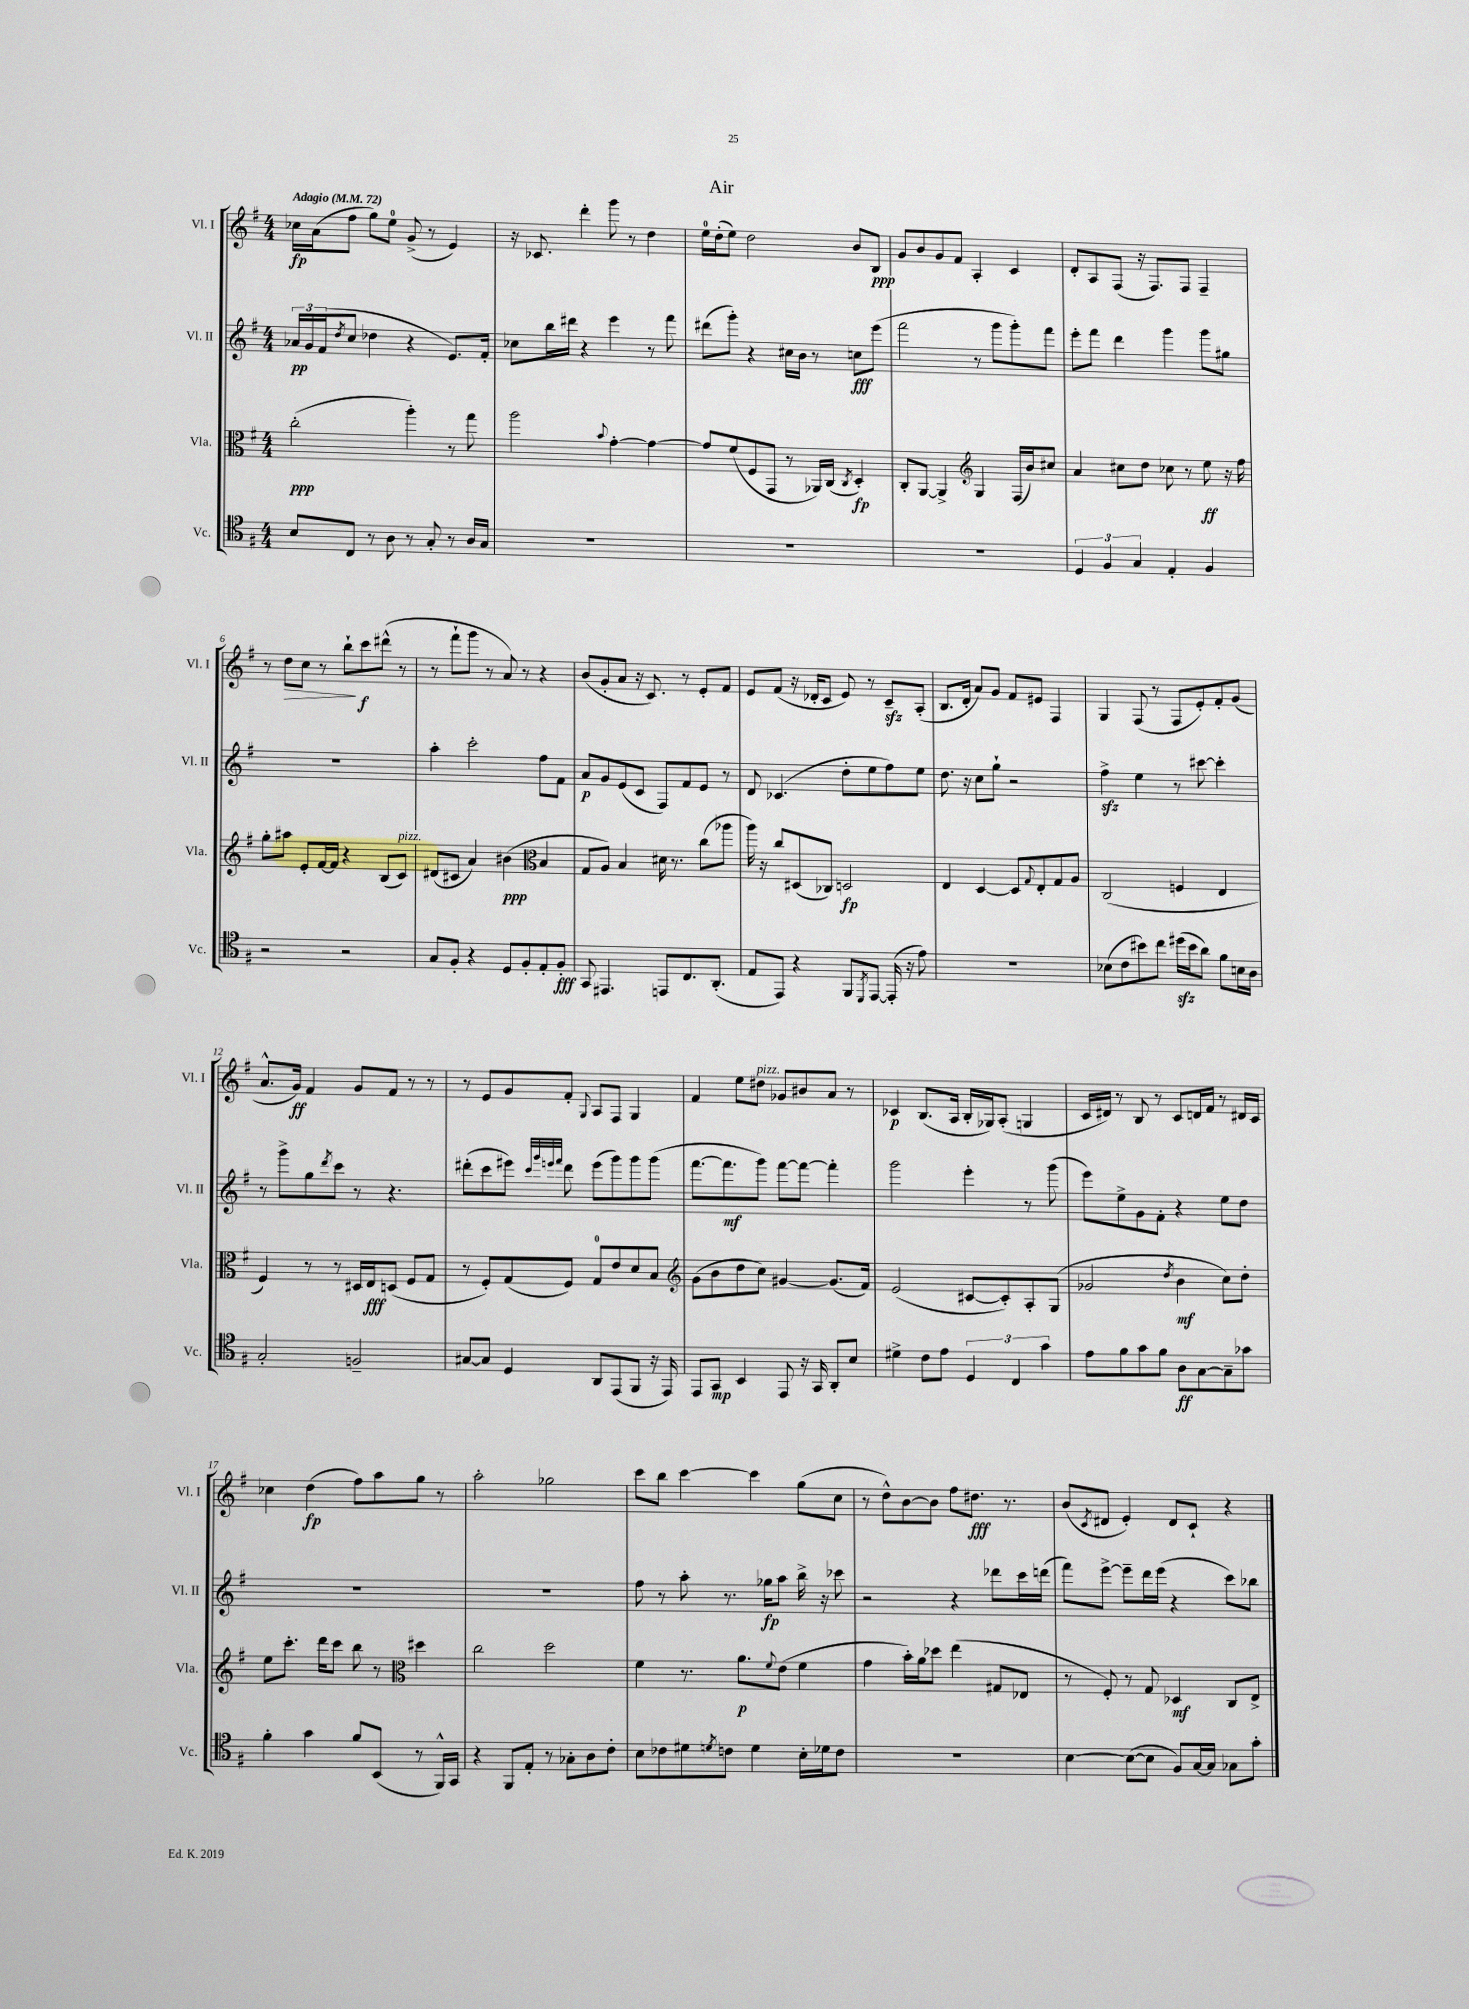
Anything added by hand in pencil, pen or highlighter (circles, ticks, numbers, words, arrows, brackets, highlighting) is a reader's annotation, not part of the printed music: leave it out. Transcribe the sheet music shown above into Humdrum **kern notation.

**kern	**dynam	**kern	**dynam	**kern	**dynam	**kern	**dynam
*part4	*part4	*part3	*part3	*part2	*part2	*part1	*part1
*staff4	*staff4	*staff3	*staff3	*staff2	*staff2	*staff1	*staff1
*I"Vc.	*	*I"Vla.	*	*I"Vl. II	*	*I"Vl. I	*
*I'Vc.	*	*I'Vla.	*	*I'Vl. II	*	*I'Vl. I	*
*clefC4	*	*clefC3	*	*clefG2	*	*clefG2	*
*k[f#]	*	*k[f#]	*	*k[f#]	*	*k[f#]	*
*M4/4	*	*M4/4	*	*M4/4	*	*M4/4	*
*MM72	*	*MM72	*	*MM72	*	*MM72	*
=1	=1	=1	=1	=1	=1	=1	=1
!	!	!	!	!	!	!LO:TX:a:B:t=Adagio	!
8B/L	.	(2cc'\	ppp	24a-X/LL	pp	16cc-X\LL	fp
.	.	.	.	24g/	.	.	.
.	.	.	.	.	.	(16a\J	.
.	.	.	.	(24f#/J	.	.	.
.	.	.	.	8qdd/	.	.	.
8C/J	.	.	.	8cc/J	.	8ff#\J	.
8r	.	.	.	4dd-X\	.	8gg\L)	.
8A\	.	.	.	.	.	8ee\J	.
8r	.	4aa'\)	.	4r	.	(8g^/	.
8G'/	.	.	.	.	.	8r	.
8r	.	8r	.	8.e/L)	.	4e/)	.
16A/LL	.	8gg\	.	.	.	.	.
16G/JJ	.	.	.	16f#'/Jk	.	.	.
=2	=2	=2	=2	=2	=2	=2	=2
1r	.	2aa\	.	8cc-X\L	.	16r	.
.	.	.	.	.	.	8.c-X/	.
.	.	.	.	16bb\L	.	.	.
.	.	.	.	16ddd#X\JJ	.	.	.
.	.	.	.	4r	.	4ddd'\	.
.	.	8qqb/	.	.	.	.	.
.	.	[4g'\	.	4eee\	.	8ggg\	.
.	.	.	.	.	.	8r	.
.	.	4g\_	.	8r	.	4dd\	.
.	.	.	.	8fff#\	.	.	.
=3	=3	=3	=3	=3	=3	=3	=3
1r	.	8g/L]	.	(8ddd#X\L	.	16ee\LL	.
.	.	.	.	.	.	(16dd'\J	.
.	.	(8f#/	.	8ggg'\J)	.	8ee\J)	.
.	.	8F#/	.	4r	.	2dd\	.
.	.	8GG/J	.	.	.	.	.
.	.	8r	.	16cc#X\LL	.	.	.
.	.	.	.	16b\JJ	.	.	.
.	.	16AA-X/LL)	.	8r	.	.	.
.	.	(16C/JJ	.	.	.	.	.
.	.	8qC/	.	.	.	.	.
.	.	4D'/)	fp	8ccn\L	fff	8b/L	.
.	.	.	.	(8eee\J	.	8B/J	ppp
=4	=4	=4	=4	=4	=4	=4	=4
1r	.	8C'/L	.	2fff#\	.	8g/L	.
.	.	[8AA/J	.	.	.	8b/	.
.	.	4AA^/]	.	.	.	8g/	.
.	.	.	.	.	.	8f#/J	.
*	*	*clefG2	*	*	*	*	*
.	.	4G/	.	8r	.	4A'/	.
.	.	.	.	8ggg\L	.	.	.
.	.	(16F#/LL	.	8ggg'\)	.	4c/	.
.	.	16b/J)	.	.	.	.	.
.	.	8cc#X/J	.	8fff#\J	.	.	.
=5	=5	=5	=5	=5	=5	=5	=5
6D/	.	4a/	.	8eee'\L	.	8d'/L	.
.	.	.	.	8fff#\J	.	8A/	.
6F#/	.	.	.	.	.	.	.
.	.	8cc#X\L	.	4ddd\	.	(8F#/J	.
6G/	.	.	.	.	.	.	.
.	.	8dd\J	.	.	.	16r	.
.	.	.	.	.	.	8.F#/L)	.
4E'/	.	8cc-X\	.	4ggg\	.	.	.
.	.	8r	.	.	.	8F#/J	.
4F#/	.	8ee\	ff	8ggg\L	.	4F#~/	.
.	.	16r	.	8gg#X\J	.	.	.
.	.	16ff#\	.	.	.	.	.
!!LO:LB:g=z
=6	=6	=6	=6	=6	=6	=6	=6
2r	.	8gg'\L	.	1r	.	8r	.
!	!	!	!	!	!	!	!LO:HP:b
.	.	8aa#X\J	.	.	.	8dd\L	>
.	.	8e'/L	.	.	.	8cc\J	.
.	.	[16f#/L	.	.	.	8r	.
.	.	16f#/JJ]	.	.	.	.	.
2r	.	4r	.	.	.	8bb`\L	.
.	.	.	.	.	.	8ccc\	] f
.	.	(8B/L	.	.	.	(8ddd#X^^\J	.
!	!	!LO:TX:a:i:t=pizz.	!	!	!	!	!
.	.	8c/J)	.	.	.	8r	.
=7	=7	=7	=7	=7	=7	=7	=7
8G/L	.	(8d#X/L	.	4aa'\	.	8r	.
8F#'/J	.	8c#X/J	.	.	.	8fff#`\L	.
4r	.	4a/)	.	2ccc'\	.	8ggg\J	.
.	.	.	.	.	.	8r	.
8D/L	.	(4b#X\	ppp	.	.	8a/)	.
8F#'/	.	.	.	.	.	8r	.
*	*	*clefC3	*	*	*	*	*
8E'/	.	4B/	.	8ff#\L	.	4r	.
8F#'/J	fff	.	.	8f#\J	.	.	.
=8	=8	=8	=8	=8	=8	=8	=8
8GG/	.	8G/L	.	8a/L	p	(8b/L	.
4.EE#X/	.	8A/J)	.	8g/	.	8g'/	.
.	.	4B/	.	(8e/	.	8a/J	.
.	.	.	.	8c/J	.	16r	.
.	.	.	.	.	.	8.c/)	.
8EEn/L	.	16d#X\	.	8F#/L)	.	.	.
.	.	8.r	.	.	.	.	.
8.C/	.	.	.	8f#/	.	8r	.
.	.	(8cc\L	.	8e/J	.	8e'/L	.
(8.AA'/J	.	.	.	.	.	.	.
.	.	8aa-X\J	.	8r	.	8f#/J	.
=9	=9	=9	=9	=9	=9	=9	=9
8E/L	.	16aa\)	.	8d/	.	8e/L	.
.	.	16r	.	.	.	.	.
8EE/J)	.	8cc/L	.	(4.c-X/	.	(8f#/J	.
4r	.	(8D#X/	.	.	.	16r	.
.	.	.	.	.	.	16d-X'/KL	.
.	.	8C-X/J)	.	.	.	8c/J	.
8FF#/L	.	2Dn/	fp	8dd'\L	.	8e/)	.
8qDD/	.	.	.	.	.	.	.
[8EE/J	.	.	.	8ee\	.	8r	.
(16EE'/]	.	.	.	8ff#\)	.	8czz~/L	.
16r	.	.	.	.	.	.	.
8e\)	.	.	.	8ee\J	.	(8A'/J	.
=10	=10	=10	=10	=10	=10	=10	=10
1r	.	4E/	.	8.dd\	.	8.B/L	.
.	.	.	.	16r	.	16d'/Jk	.
.	.	[4D/	.	8cc\L	.	8a/L)	.
.	.	.	.	8gg`\J	.	8g/J	.
.	.	8D/L]	.	2r	.	8f#/L	.
.	.	8qqG/	.	.	.	.	.
.	.	8E'/	.	.	.	8e#X/J	.
.	.	8G/	.	.	.	4F#/	.
.	.	8A/J	.	.	.	.	.
=11	=11	=11	=11	=11	=11	=11	=11
(8B-X\L	.	(2C/	.	4ff#zz^\	.	4G/	.
8c\	.	.	.	.	.	.	.
8b#X\)	.	.	.	4ee\	.	(8F#/	.
8cc\J	.	.	.	.	.	8r	.
(16dd#Xzz\LL	.	4Fn/	.	8r	.	8F#/L	.
16b#\J	.	.	.	.	.	.	.
8a\J)	.	.	.	[8ccc#X\	.	8e'/)	.
8f#\L	.	4E/	.	4ccc#'\]	.	8f#'/	.
16Bn\L	.	.	.	.	.	(8g/J	.
16A\JJ	.	.	.	.	.	.	.
!!LO:LB:g=z
=12	=12	=12	=12	=12	=12	=12	=12
2G'/	.	4F#/)	.	8r	.	8.a^^/L	.
.	.	.	.	8ggg^\L	.	.	.
.	.	.	.	.	.	16g/Jk)	ff
.	.	8r	.	8gg\	.	4f#/	.
.	.	.	.	8qddd/	.	.	.
.	.	8r	.	8ccc\J	.	.	.
2Fn~/	.	16D#X/LL	.	8r	.	8g/L	.
.	.	16E/J	fff	.	.	.	.
.	.	(8Dn/J	.	4.r	.	8f#/J	.
.	.	8F#/L	.	.	.	8r	.
.	.	8G/J	.	.	.	8r	.
=13	=13	=13	=13	=13	=13	=13	=13
[8G#X/L	.	8r	.	(8ddd#X'\L	.	8r	.
8G#/J]	.	8F#'/L)	.	8ccc\	.	8e/L	.
4D/	.	(8G/	.	8eee#X\J)	.	8g/	.
.	.	.	.	32qqccc/LLL	.	.	.
.	.	.	.	32qqggg/	.	.	.
.	.	.	.	32qqeeen/	.	.	.
.	.	.	.	32qqfff#/JJJ	.	.	.
.	.	8F#/J)	.	8ddd#\	.	8f#'/J	.
.	.	.	.	.	.	8qqG/	.
8AA/L	.	8G/L	.	(8eee\L	.	8A/L	.
(8EE/	.	8e/	.	8ggg\)	.	8F#/J	.
8FF#/J	.	8d/	.	8ggg\	.	4G/	.
16r	.	8B/J	.	(8ggg\J	.	.	.
16EE/)	.	.	.	.	.	.	.
=14	=14	=14	=14	=14	=14	=14	=14
*	*	*clefG2	*	*	*	*	*
8EE/L	.	(8g\L	.	[8.fff#\L	.	4f#/	.
8GG/J	mp	8b\	.	.	.	.	.
.	.	.	.	8.fff#\]	mf	.	.
4BB/	.	8dd\	.	.	.	8ee\L	.
!	!	!	!	!	!	!LO:TX:a:i:t=pizz.	!
.	.	8cc\J)	.	8ggg\J)	.	8dd#X\J	.
8EE/	.	[4g#X/	.	[8fff#\L	.	8g-X/L	.
16r	.	.	.	8fff#\J_	.	8b#X/	.
16GG/	.	.	.	.	.	.	.
8AA'/L	.	(8.g#/L]	.	4fff#'\]	.	8a/J	.
8B/J	.	.	.	.	.	8r	.
.	.	16f#/Jk)	.	.	.	.	.
=15	=15	=15	=15	=15	=15	=15	=15
4d#X^\	.	(2e/	.	2ggg\	.	4c-X/	p
8c\L	.	.	.	.	.	(8.B/L	.
8e\J	.	.	.	.	.	.	.
.	.	.	.	.	.	16A/Jk	.
6D/	.	[8c#X/L	.	4eee'\	.	16B'/LL	.
.	.	.	.	.	.	16G-X/J)	.
.	.	8c#'/])	.	.	.	(8A'/J	.
6C/	.	.	.	.	.	.	.
.	.	8A'/	.	8r	.	4Gn/	.
6g\	.	.	.	.	.	.	.
.	.	(8G/J	.	(8ggg\	.	.	.
=16	=16	=16	=16	=16	=16	=16	=16
8e\L	.	2g-X/	.	8eee\L)	.	16c/LL	.
.	.	.	.	.	.	16d#X/JJ)	.
8f#\	.	.	.	8ee^\	.	8r	.
8g\	.	.	.	8g\	.	8B/	.
8f#\J	.	.	.	8f#'\J	.	8r	.
.	.	8qdd/	.	.	.	.	.
8A\L	ff	4b\	mf	4r	.	8c/L	.
[8G\	.	.	.	.	.	16dn/L	.
.	.	.	.	.	.	16f#/JJ	.
8G~\]	.	8cc\L)	.	8ee\L	.	8r	.
8g-X\J	.	8dd'\J	.	8dd\J	.	16d#X/LL	.
.	.	.	.	.	.	16c/JJ	.
!!LO:LB:g=z
=17	=17	=17	=17	=17	=17	=17	=17
4f#'\	.	8ee\L	.	1r	.	4cc-X\	.
.	.	8.ccc'\J	.	.	.	.	.
4g\	.	.	.	.	.	(4dd\	fp
.	.	16ddd\KL	.	.	.	.	.
.	.	8ccc\J	.	.	.	.	.
8f#/L	.	8bb\	.	.	.	8ff#\L)	.
(8BB/J	.	8r	.	.	.	8aa\	.
*	*	*clefC3	*	*	*	*	*
8r	.	4dd#X\	.	.	.	8gg\J	.
16FF#^^/LL)	.	.	.	.	.	8r	.
16GG/JJ	.	.	.	.	.	.	.
=18	=18	=18	=18	=18	=18	=18	=18
4r	.	2cc\	.	1r	.	2aa'\	.
8FF#/L	.	.	.	.	.	.	.
8E'/J	.	.	.	.	.	.	.
8r	.	2dd\	.	.	.	2gg-X\	.
8G-X'\L	.	.	.	.	.	.	.
8A\	.	.	.	.	.	.	.
8c'\J	.	.	.	.	.	.	.
=19	=19	=19	=19	=19	=19	=19	=19
8B\L	.	4f#\	.	8ff#\	.	8ccc\L	.
8c-X\	.	.	.	8r	.	8bb\J	.
8d#X\	.	8.r	.	8aa'\	.	[4ccc\	.
8qdn/	.	.	.	.	.	.	.
8cn\J	.	.	.	8.r	.	.	.
.	.	8.a\L	p	.	.	.	.
4d\	.	.	.	.	.	4ccc\]	.
.	.	.	.	16gg-X\KL	fp	.	.
.	.	8qqf#/	.	.	.	.	.
.	.	(8e\J	.	8aa\J	.	.	.
16B'\LL	.	4f#\	.	16bb^\	.	(8gg\L	.
16d-X\J	.	.	.	16r	.	.	.
8c\J	.	.	.	8ccc-X\	.	8cc\J	.
=20	=20	=20	=20	=20	=20	=20	=20
1r	.	4g\	.	2r	.	8r	.
.	.	.	.	.	.	8dd^^\L)	.
.	.	16b'\LL)	.	.	.	[8b\	.
.	.	16a\J	.	.	.	.	.
.	.	8dd-X\J	.	.	.	8b\J]	.
.	.	(4ee\	.	4r	.	8ff#\L	.
.	.	.	.	.	.	8.dd#X\J	fff
.	.	8G#X/L	.	8ddd-X\L	.	.	.
.	.	.	.	.	.	8.r	.
.	.	8E-X/J	.	16ccc\L	.	.	.
.	.	.	.	(16dddn\JJ	.	.	.
=21	=21	=21	=21	=21	=21	=21	=21
[4B\	.	8r	.	8fff#\L)	.	(8b/L	.
.	.	.	.	.	.	8qc/	.
.	.	8F#'/)	.	[8eee^\J	.	8d#X/J	.
(8B\L_	.	8r	.	8eee~\L]	.	4e'/)	.
8B\J]	.	8G/	.	16ddd\L	.	.	.
.	.	.	.	(16eee\JJ	.	.	.
8F#/L)	.	4D-X/	mf	4r	.	8d#/L	.
[16G/L	.	.	.	.	.	8c`/J	.
16G/JJ]	.	.	.	.	.	.	.
8G-X\L	.	8C/L	.	8ccc\L)	.	4r	.
8g'\J	.	8E^/J	.	8bb-X\J	.	.	.
==	==	==	==	==	==	==	==
*-	*-	*-	*-	*-	*-	*-	*-
